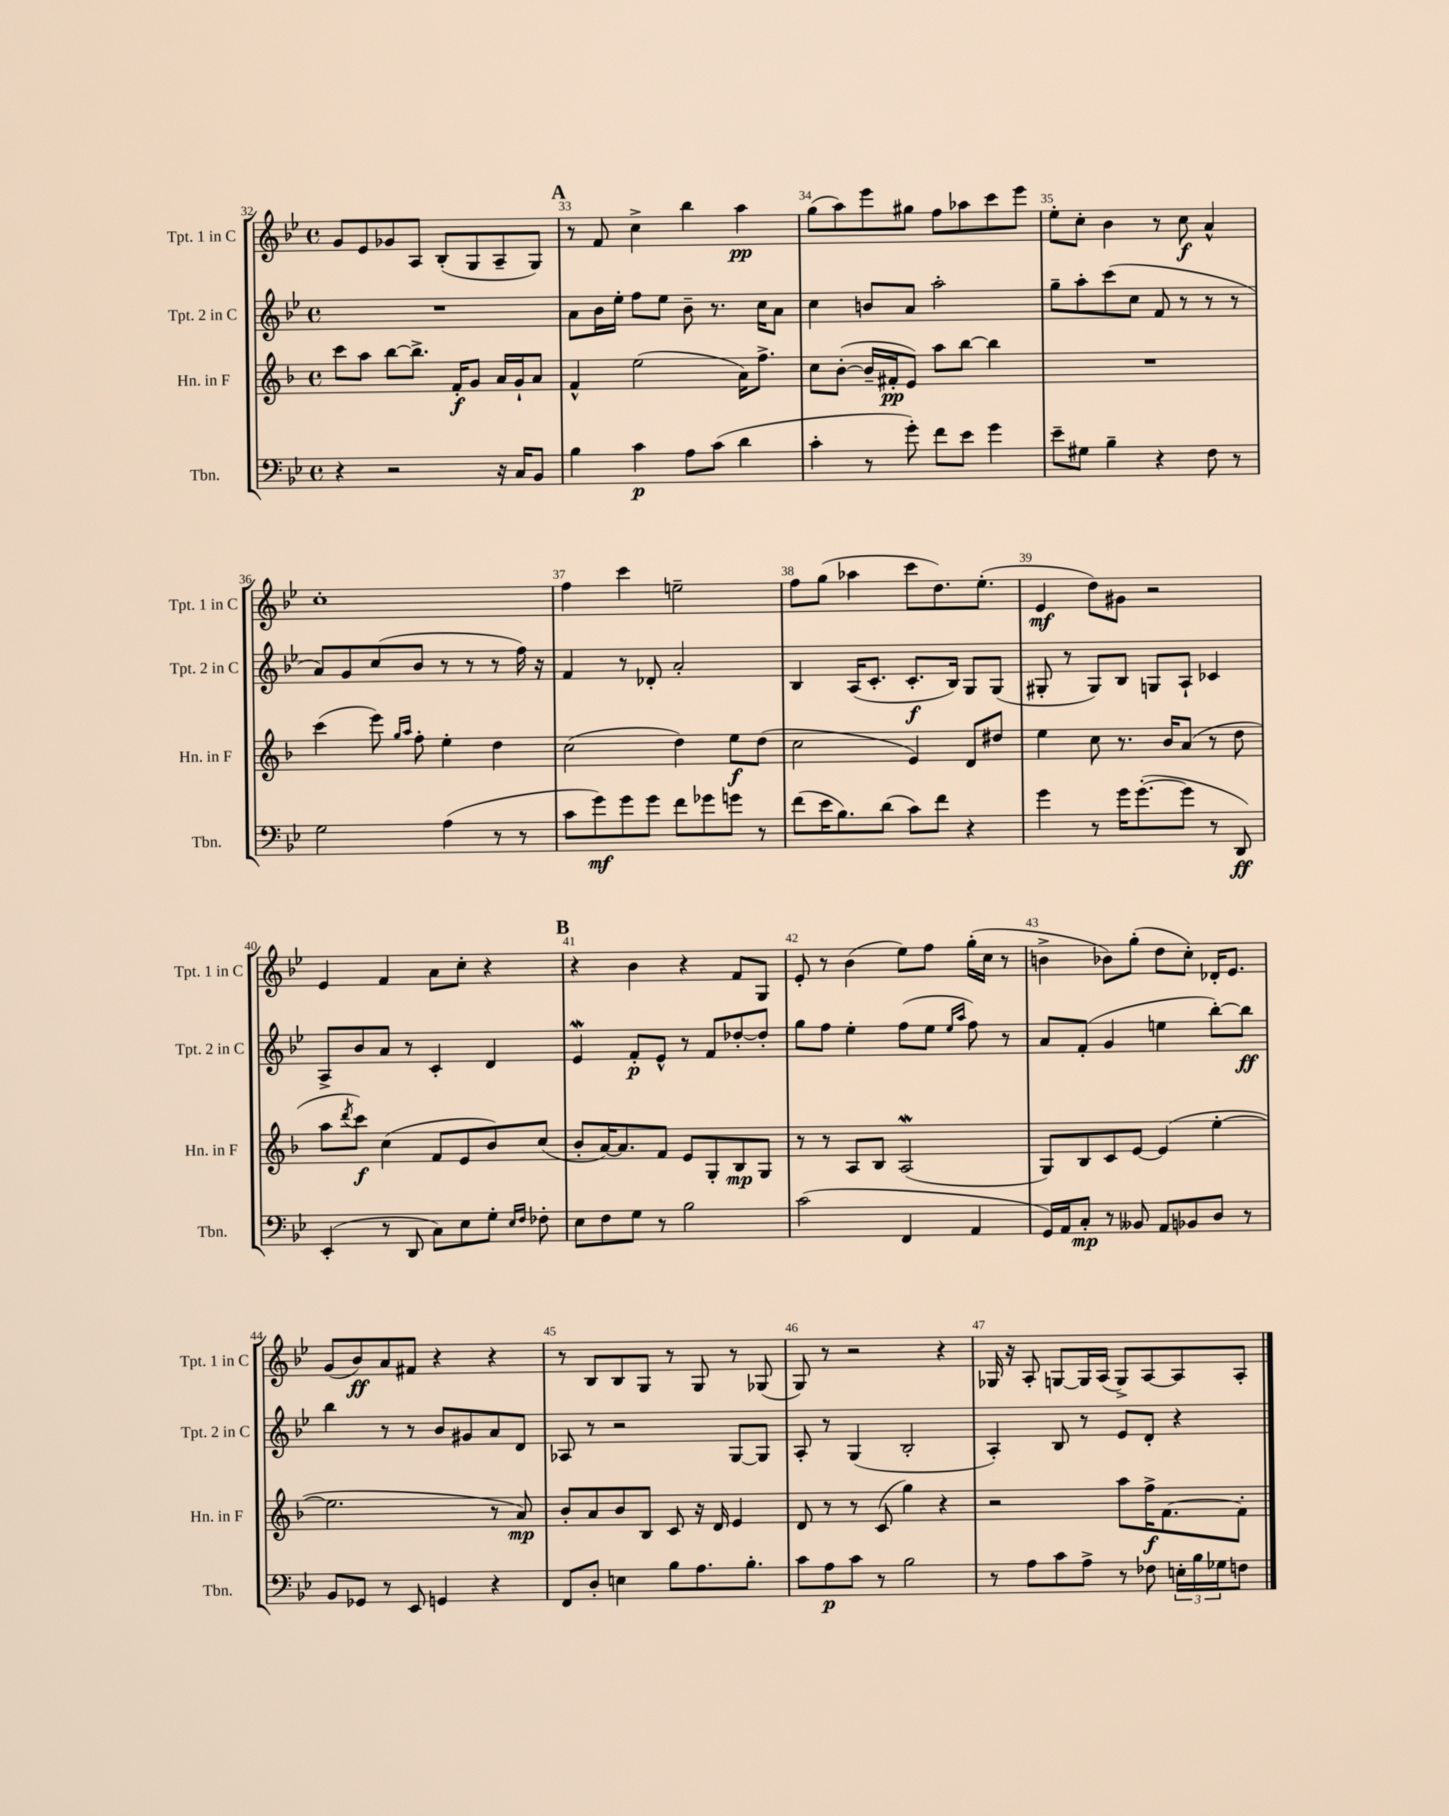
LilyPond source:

<<
\new StaffGroup <<
\new Staff = "s0" \with { instrumentName = "Tpt. 1 in C" shortInstrumentName = "Tpt. 1 in C" } {
    \clef treble \key bes \major \defaultTimeSignature \time 4/4
    g'8 ees'8 ges'8 a8 bes8-.( g8 a8-- g8) |
    \mark \markup { \bold "A" } r8 f'8 c''4-> bes''4 a''4\pp |
    g''8( a''8) ees'''8 gis''8 f''8 aes''8 c'''8 ees'''8 |
    ees''8-. c''8-. bes'4 r8 c''8\f a'4-^ |
    c''1-. |
    f''4 c'''4 e''2-- |
    f''8 g''8( aes''4 c'''8 d''8.) ees''8.-.( |
    ees'4\mf d''8) gis'8 r2 |
    ees'4 f'4 a'8 c''8-. r4 |
    \mark \markup { \bold "B" } r4 bes'4 r4 f'8 g8 |
    ees'8-. r8 bes'4( ees''8) f''8 g''16-.( c''16 r8 |
    b'4-> bes'8) g''8-.( d''8 c''8-.) des'16-. ees'8. |
    g'8( bes'8\ff) a'8 fis'8 r4 r4 |
    r8 bes8 bes8 g8 r8 g8 r8 ges8( |
    g8) r8 r2 r4 |
    ges16 r16 a8-. g8~ g16 a16( g8->) a8~ a8 a8-. \bar "|." |
}
\new Staff = "s1" \with { instrumentName = "Tpt. 2 in C" shortInstrumentName = "Tpt. 2 in C" } {
    \clef treble \key bes \major \defaultTimeSignature \time 4/4
    R1 |
    \mark \markup { \bold "A" } a'8 bes'16 ees''16-. f''8 ees''8 bes'8-- r8. c''16 a'8 |
    c''4 b'8 a'8 a''2-. |
    g''8-- a''8-. c'''8( c''8 f'8 r8 r8 r8 |
    a'8) g'8 c''8( bes'8 r8 r8 r8 f''16) r16 |
    f'4 r8 des'8-. a'2-. |
    bes4 a16( c'8.-. c'8.-.\f bes16) g8 g8( |
    gis8-. r8 gis8) bes8 g8 a8-! ces'4 |
    a8-> bes'8 a'8 r8 c'4-. d'4 |
    \mark \markup { \bold "B" } ees'4\mordent f'8-.\p ees'8-^ r8 f'8 des''8~-. des''8-. |
    g''8 f''8 ees''4-. f''8( ees''8 \grace { ees''16 a''16 } f''8) r8 |
    a'8 f'8-.( g'4 e''4 bes''8~-.) bes''8\ff |
    bes''4 r8 r8 bes'8 gis'8 a'8 d'8 |
    aes8 r8 r2 g8~ g8 |
    a8-. r8 g4( bes2-. |
    a4-.) bes8 r8 ees'8 d'8-. r4 \bar "|." |
}
\new Staff = "s2" \with { instrumentName = "Hn. in F" shortInstrumentName = "Hn. in F" } {
    \clef treble \key f \major \defaultTimeSignature \time 4/4
    c'''8 a''8 bes''8~ bes''8.-> f'16-.\f g'8 a'16 g'16-! a'8 |
    \mark \markup { \bold "A" } f'4-^ e''2( a'16) f''8.-> |
    c''8 bes'8~-.( bes'16-- fis'16-.\pp e'8) a''8 bes''8~ bes''4 |
    R1 |
    c'''4( e'''8) \grace { g''16 a''16 } f''8-. e''4-. d''4 |
    c''2( d''4) e''8\f d''8( |
    c''2 e'4) d'8 dis''8 |
    e''4 c''8 r8. bes'16 a'8( r8 d''8 |
    a''8 \acciaccatura { d'''8 } c'''8\f) c''4( f'8 e'8 bes'8) c''8( |
    \mark \markup { \bold "B" } bes'8-. a'16~) a'8. f'8 e'8 g8-. bes8\mp g8 |
    r8 r8 a8 bes8 a2\mordent( |
    g8) bes8 c'8 e'8~ e'4( e''4~-. |
    e''2. r8 a'8\mp) |
    bes'8-. a'8 bes'8 bes8 c'8 r16 d'16 e'4 |
    d'8 r8 r8 c'8( g''4) r4 |
    r2 a''8 f''16->\f f'8.~ f'8-. \bar "|." |
}
\new Staff = "s3" \with { instrumentName = "Tbn." shortInstrumentName = "Tbn." } {
    \clef bass \key bes \major \defaultTimeSignature \time 4/4
    r4 r2 r16 c16 bes,8 |
    \mark \markup { \bold "A" } bes4 c'4\p a8 c'8( d'4 |
    c'4-. r8 g'8-.) f'8 ees'8 g'4 |
    ees'8-- gis8 bes4-- r4 f8 r8 |
    g2 a4( r8 r8 |
    c'8 g'8\mf) g'8 g'8 f'8 ges'8 g'8 r8 |
    f'8( ees'16 bes8.) d'8( c'8) f'8 r4 |
    g'4 r8 g'16 g'8.~-.( g'8 r8 d,8\ff) |
    ees,4-.( r8 d,8 c8) ees8 g8-. \grace { ees16 f16 } fes8-. |
    \mark \markup { \bold "B" } ees8 f8 g8 r8 bes2 |
    c'2( f,4 a,4 |
    g,16) a,16 c8-.\mp r8 beses,8 a,8 bes,8 d8 r8 |
    bes,8 ges,8 r8 ees,8 g,4 r4 |
    f,8 d8-. e4 bes8 a8. bes8.-. |
    c'8 a8\p c'8 r8 bes2 |
    r8 a8 c'8 a8-> r8 fes8 \tuplet 3/2 { e16-. bes16 ges16 } f8 \bar "|." |
}
>>
>>
\layout { \context { \Score currentBarNumber = #32 \override BarNumber.break-visibility = ##(#f #t #t) barNumberVisibility = #all-bar-numbers-visible } }
